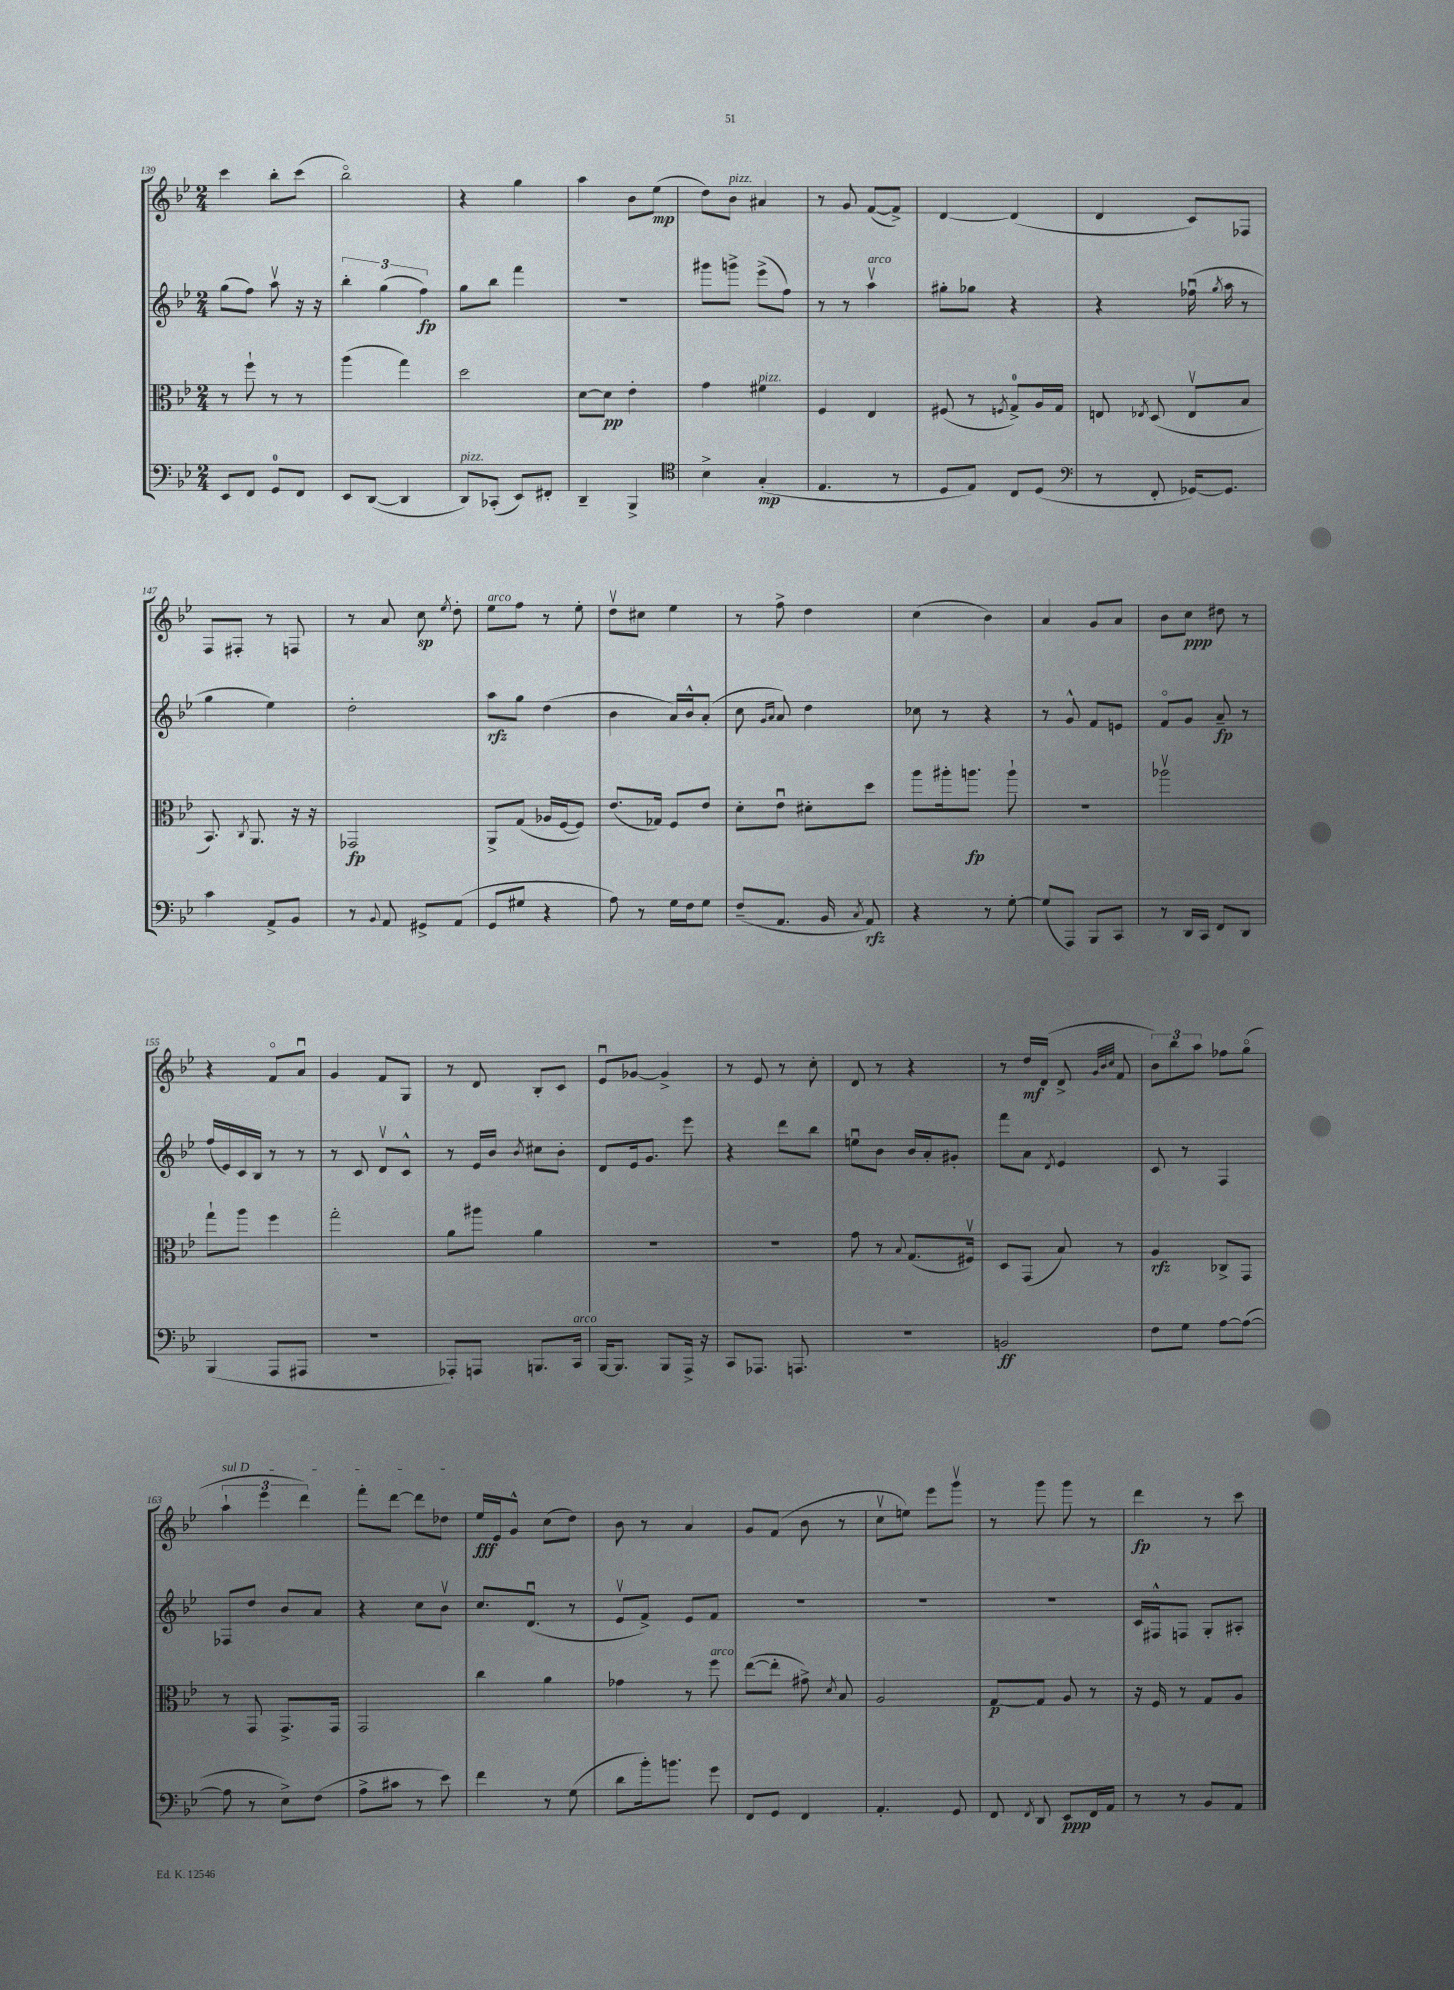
<<
\new StaffGroup <<
\new Staff = "s0" {
    \clef treble \key bes \major \numericTimeSignature \time 2/4
    \autoBeamOff c'''4 bes''8[-. c'''8]( |
    bes''2\flageolet) |
    r4 g''4 |
    a''4 bes'8[ ees''8]\mp( |
    d''8[) bes'8]^\markup { \italic "pizz." } ais'4 |
    r8 g'8 f'8[~( f'8]->) |
    d'4~ d'4( |
    d'4 c'8[) fes8] |
    f8[ fis8]-. r8 f8 |
    r8 a'8 c''8\sp \acciaccatura { ees''8 } d''8-. |
    ees''8[^\markup { \italic "arco" } f''8] r8 ees''8-. |
    d''8[\upbow cis''8] ees''4 |
    r8 f''8-> d''4 |
    c''4( bes'4) |
    a'4 g'8[ a'8] |
    bes'8[ c''8]\ppp dis''8 r8 |
    r4 f'8[\flageolet a'8]\downbow |
    g'4 f'8[ g8] |
    r8 d'8 bes8[-. c'8] |
    ees'8[\downbow ges'8]~ ges'4-> |
    r8 ees'8 r8 c''8-. |
    d'8 r8 r4 |
    r8 d''16[\mf d'16]( d'8-> \grace { g'32[ bes'32 c''32] } f'8 |
    \tuplet 3/2 { bes'8[) bes''8 a''8] } fes''8[ g''8]\flageolet( |
    \tuplet 3/2 { \once \override TextSpanner.bound-details.left.text = \markup { \italic "sul D" } a''4-!\startTextSpan ees'''4 d'''4) } |
    f'''8[-. d'''8]~ d'''8[ des''8]\stopTextSpan |
    ees''16[\fff ees'16 g'8]-^ c''8[( d''8]) |
    bes'8 r8 a'4 |
    g'8[ f'8]( bes'8 r8 |
    c''8[\upbow e''8]) ees'''8[ g'''8]\upbow |
    r8 g'''8 g'''8 r8 |
    d'''4\fp r8 c'''8 \bar "|." |
}
\new Staff = "s1" {
    \clef treble \key bes \major \numericTimeSignature \time 2/4
    \autoBeamOff g''8[( f''8]) a''8\upbow r16 r16 |
    \tuplet 3/2 { bes''4-. g''4( f''4\fp) } |
    g''8[ bes''8] f'''4 |
    r2 |
    gis'''8[ g'''8]-> ees'''8[->( f''8]) |
    r8 r8 a''4\upbow^\markup { \italic "arco" } |
    gis''8[-. ges''8] r4 |
    r4 fes''16\downbow( \acciaccatura { g''8 } a''16 r8 |
    g''4 ees''4) |
    d''2-. |
    a''8[\rfz g''8] d''4( |
    bes'4 a'16[) bes'16-^ a'8]-.( |
    c''8 \grace { g'16[ a'16] } a'8) d''4 |
    ces''8 r8 r4 |
    r8 g'8-^ f'8[ e'8] |
    f'8[\flageolet g'8] a'8--\fp r8 |
    f''16[( ees'16) c'16 bes16] r8 r8 |
    r8 c'8 d'8[\upbow c'8]-^ |
    r8 ees'16[ bes'16] \acciaccatura { bes'8 } cis''8[ bes'8]-. |
    d'8[ ees'16 g'8.] ees'''8 |
    r4 d'''8[ bes''8] |
    e''8[\downbow bes'8] bes'16[ a'16-. gis'8]-. |
    f'''8[ a'8] \acciaccatura { d'8 } ees'4 |
    c'8 r8 f4 |
    fes8[ d''8] bes'8[ a'8] |
    r4 c''8[ bes'8]\upbow |
    c''8.[ d'8.]\downbow( r8 |
    ees'8[\upbow f'8]->) ees'8[ f'8] |
    R2 |
    R2 |
    R2 |
    c'16[ fis16-^ f8] g8[-. ais8]-. \bar "|." |
}
\new Staff = "s2" {
    \clef alto \key bes \major \numericTimeSignature \time 2/4
    \autoBeamOff r8 f''8-! r8 r8 |
    a''4( g''4) |
    d''2 |
    d'8[~ d'8]\pp ees'4-. |
    g'4 fis'4^\markup { \italic "pizz." } |
    f4 ees4 |
    fis8( r8 \acciaccatura { f8 } g8[-0->) a16 g16] |
    e8 \acciaccatura { ees8 } d8( ees8[\upbow bes8] |
    bes,8.) \acciaccatura { c8 } a,8. r16 r16 |
    ges,2\fp |
    a,8[-> g8]( aes16[ f16~ f8]) |
    ees'8.[( ges16]) f8[ ees'8] |
    d'8[-. ees'8]\downbow dis'8[-. d''8] |
    a''8[ ais''16-. a''8.]\fp a''8-! |
    R2 |
    aes''2\upbow |
    g''8[-! a''8] f''4 |
    g''2-. |
    a'8[ ais''8] a'4 |
    R2 |
    R2 |
    g'8 r8 \appoggiatura { bes8 } g8.[( fis16]\upbow) |
    d8[ g,8]( bes8) r8 |
    a4\rfz ces8[-> g,8] |
    r8 g,8 g,8.[-> g,16] |
    g,2 |
    c''4 a'4 |
    ges'4 r8 f''8^\markup { \italic "arco" } |
    ees''8[~( ees''8]-. gis'8->) \acciaccatura { d'8 } bes8 |
    a2 |
    g8[~\p g8] a8 r8 |
    r16 f16 r8 g8[ a8] \bar "|." |
}
\new Staff = "s3" {
    \clef bass \key bes \major \numericTimeSignature \time 2/4
    \autoBeamOff ees,8[ f,8] g,8[-0 f,8] |
    ees,8[ d,8]~( d,4 |
    d,8[^\markup { \italic "pizz." }) ces,8]-.( ees,8[) fis,8]-. |
    d,4-- bes,,4-> |
    \clef tenor bes4-> g4-.\mp( |
    ees4. r8 |
    d8[ ees8]) c8[ d8]( |
    \clef bass r8 f,8-. ges,16[~) ges,8.] |
    c'4 a,8[-> bes,8] |
    r8 \appoggiatura { bes,8 } a,8 gis,8[-> a,8]( |
    g,8[ gis8] r4 |
    a8) r8 g16[ f16 g8] |
    f8[--( a,8.] bes,16 \acciaccatura { c8 } a,8\rfz) |
    r4 r8 g8~-. |
    g8[( a,,8]) bes,,8[ c,8] |
    r8 d,16[ c,16] f,8[ d,8] |
    bes,,4( a,,8[ ais,,8] |
    R2 |
    aes,,8[-.) a,,8] b,,8.[ c,16]^\markup { \italic "arco" } |
    bes,,16[~ bes,,8.] bes,,8[ a,,16]-> r16 |
    c,8[ aes,,8.] a,,8. |
    R2 |
    b,2\ff |
    f8[ g8] a8[~ a8]~( |
    a8 r8 ees8[->) f8]( |
    a8[-> cis'8] r8 ees'8) |
    f'4 r8 g8( |
    d'8[ bes'16-.) b'8.] g'8 |
    f,8[ g,8] f,4 |
    a,4.-. g,8 |
    f,8 \acciaccatura { f,8 } d,8 ees,8[\ppp f,16 a,16] |
    r8 r8 bes,8[ a,8] \bar "|." |
}
>>
>>
\layout { \context { \Score currentBarNumber = #139 } }
